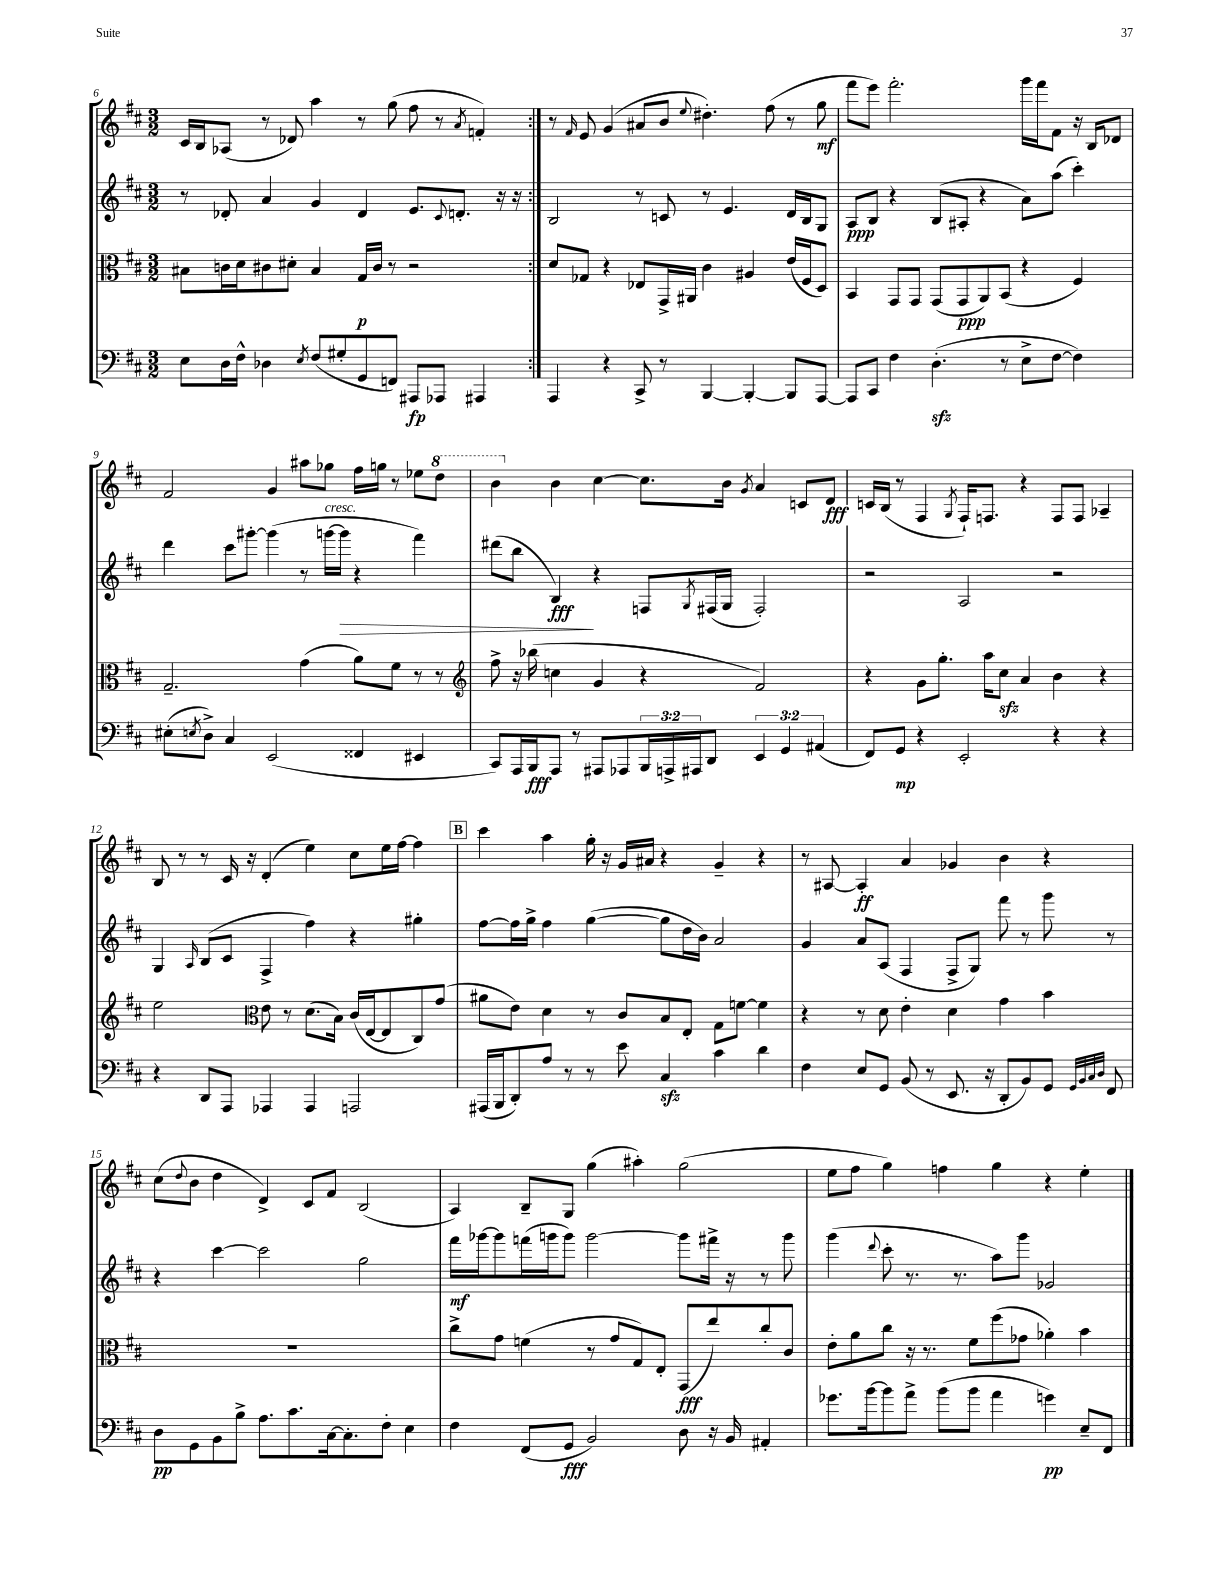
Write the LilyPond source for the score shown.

<<
\new StaffGroup <<
\new Staff = "s0" {
    \clef treble \key d \major \numericTimeSignature \time 3/2
    \repeat volta 2 { cis'16 b16 aes8( r8 des'8) a''4 r8 g''8( fis''8 r8 \acciaccatura { a'8 } f'4-.) | }
    r8 \grace { fis'16 } e'8 g'4( ais'8 b'8 \appoggiatura { e''8 } dis''4.-.) fis''8( r8 g''8\mf |
    fis'''8 e'''8) fis'''2.-. g'''16 fis'''16 fis'8 r16 b16 des'8 |
    fis'2 g'4 ais''8 ges''8 fis''16 g''16 r8 ees''8 \ottava #1 d'''8 |
    b''4 \ottava #0 b'4 cis''4~ cis''8. b'16 \acciaccatura { g'8 } a'4 c'8 d'8\fff |
    c'16 b16( r8 fis4 \acciaccatura { g8 } fis16-!) f8. r4 f8 f8 aes4-- |
    b8 r8 r8 cis'16 r16 d'4-.( e''4) cis''8 e''16 fis''16~ fis''4 |
    \mark \markup { \box "B" } cis'''4 a''4 g''16-. r16 g'16 ais'16 r4 g'4-- r4 |
    r8 ais8~ ais4-.\ff a'4 ges'4 b'4 r4 |
    cis''8( \appoggiatura { d''8 } b'8 d''4 d'4->) cis'8 fis'8 b2( |
    a4) b8-- g8 g''4( ais''4-.) g''2( |
    e''8 fis''8 g''4) f''4 g''4 r4 e''4-. \bar "|." |
}
\new Staff = "s1" {
    \clef treble \key d \major \numericTimeSignature \time 3/2
    \repeat volta 2 { r8 des'8-. a'4 g'4 des'4 e'8. \appoggiatura { cis'8 } d'8.-. r16 r16 | }
    b2 r8 c'8 r8 e'4. d'16 b16 g8 |
    a8\ppp b8 r4 b8( ais8-. r4 a'8) a''8( cis'''4-.) |
    d'''4 cis'''8 gis'''8~-. gis'''4( r8 g'''16~^\markup { \italic "cresc." } g'''16\> r4 fis'''4) |
    dis'''8( b''8 b4\fff\!) r4 f8 \acciaccatura { g8 } fis16( g16 fis2-.) |
    r2 a2 r2 |
    g4 \grace { a16 } b8( cis'8 fis4-> fis''4) r4 gis''4-. |
    \mark \markup { \box "B" } fis''8~ fis''16 g''16-> fis''4 g''4~( g''8 d''16 b'16) a'2 |
    g'4 a'8 a8( fis4 fis8-> g8) fis'''8 r8 g'''8 r8 |
    r4 cis'''4~ cis'''2 g''2 |
    fis'''16\mf ges'''16~ ges'''8 f'''16( g'''16 g'''8) g'''2~ g'''8 fis'''16-> r16 r8 g'''8 |
    g'''4( \appoggiatura { d'''8 } cis'''8-. r8. r8. a''8) g'''8 ges'2 \bar "|." |
}
\new Staff = "s2" {
    \clef alto \key d \major \numericTimeSignature \time 3/2
    \repeat volta 2 { bis8 c'16 d'16 cis'8 dis'8-. bis4 g16\p cis'16 r8 r2 | }
    d'8 ges8 r4 ees8 g,16-> ais,16 cis'4 ais4 e'16( fis16 d8) |
    b,4 g,8 g,8 g,8( g,8\ppp a,8) b,8( r4 fis4) |
    g2.-- g'4( a'8) fis'8 r8 r8 |
    \clef treble fis''8-> r16 bes''16( c''4 g'4 r4 fis'2) |
    r4 g'8 g''8.-. a''16 cis''8\sfz a'4 b'4 r4 |
    e''2 \clef alto e'8 r8 d'8.( b16) cis'16( e16~ e8 cis8) g'8( |
    \mark \markup { \box "B" } ais'8 e'8) d'4 r8 cis'8 b8 e8-. g8 f'8~ f'4 |
    r4 r8 d'8 e'4-. d'4 g'4 b'4 |
    R1. |
    cis''8-> g'8 f'4( r8 g'8 g8) e8-. g,8\fff( e''8) cis''8-. cis'8 |
    e'8-. a'8 cis''8 r16 r8. fis'8 fis''8( ges'8 aes'4-.) b'4 \bar "|." |
}
\new Staff = "s3" {
    \clef bass \key d \major \numericTimeSignature \time 3/2 \override Staff.TupletNumber.text = #tuplet-number::calc-fraction-text
    \repeat volta 2 { e8 d16 fis16-^ des4 \acciaccatura { e8 } fis8( gis8-. g,8 f,8) ais,,8\fp aes,,8 ais,,4 | }
    a,,4 r4 cis,8-> r8 b,,4~ b,,4~-. b,,8 a,,8~ |
    a,,8 cis,8 fis4 d4.-.\sfz( r8 e8-> fis8~ fis4) |
    eis8-.( \acciaccatura { e8 } d8->) cis4 e,2( fisis,4 eis,4 |
    cis,8) a,,16 b,,16\fff a,,8 r8 ais,,8 aes,,8 \tuplet 3/2 { b,,16 a,,16-> ais,,16 } d,8 \tuplet 3/2 { e,4 g,4 ais,4( } |
    fis,8) g,8\mp r4 e,2-. r4 r4 |
    r4 d,8 a,,8 aes,,4 aes,,4 a,,2 |
    \mark \markup { \box "B" } ais,,16( b,,16 d,8-.) a8 r8 r8 e'8 cis4\sfz cis'4 d'4 |
    fis4 e8 g,8 b,8( r8 e,8. r16 d,8-. b,8) g,8 \grace { g,32 b,32 cis32 d32 } fis,8 |
    d8\pp g,8 b,8 b8-> a8. cis'8. cis16~ cis8.-. fis8-. e4 |
    fis4 fis,8( g,8\fff b,2) d8 r16 b,16 ais,4-. |
    ges'8. b'16~ b'8 a'8-> b'8( b'8 a'4 g'4\pp) e8-- fis,8 \bar "|." |
}
>>
>>
\layout { \context { \Score currentBarNumber = #6 } }
